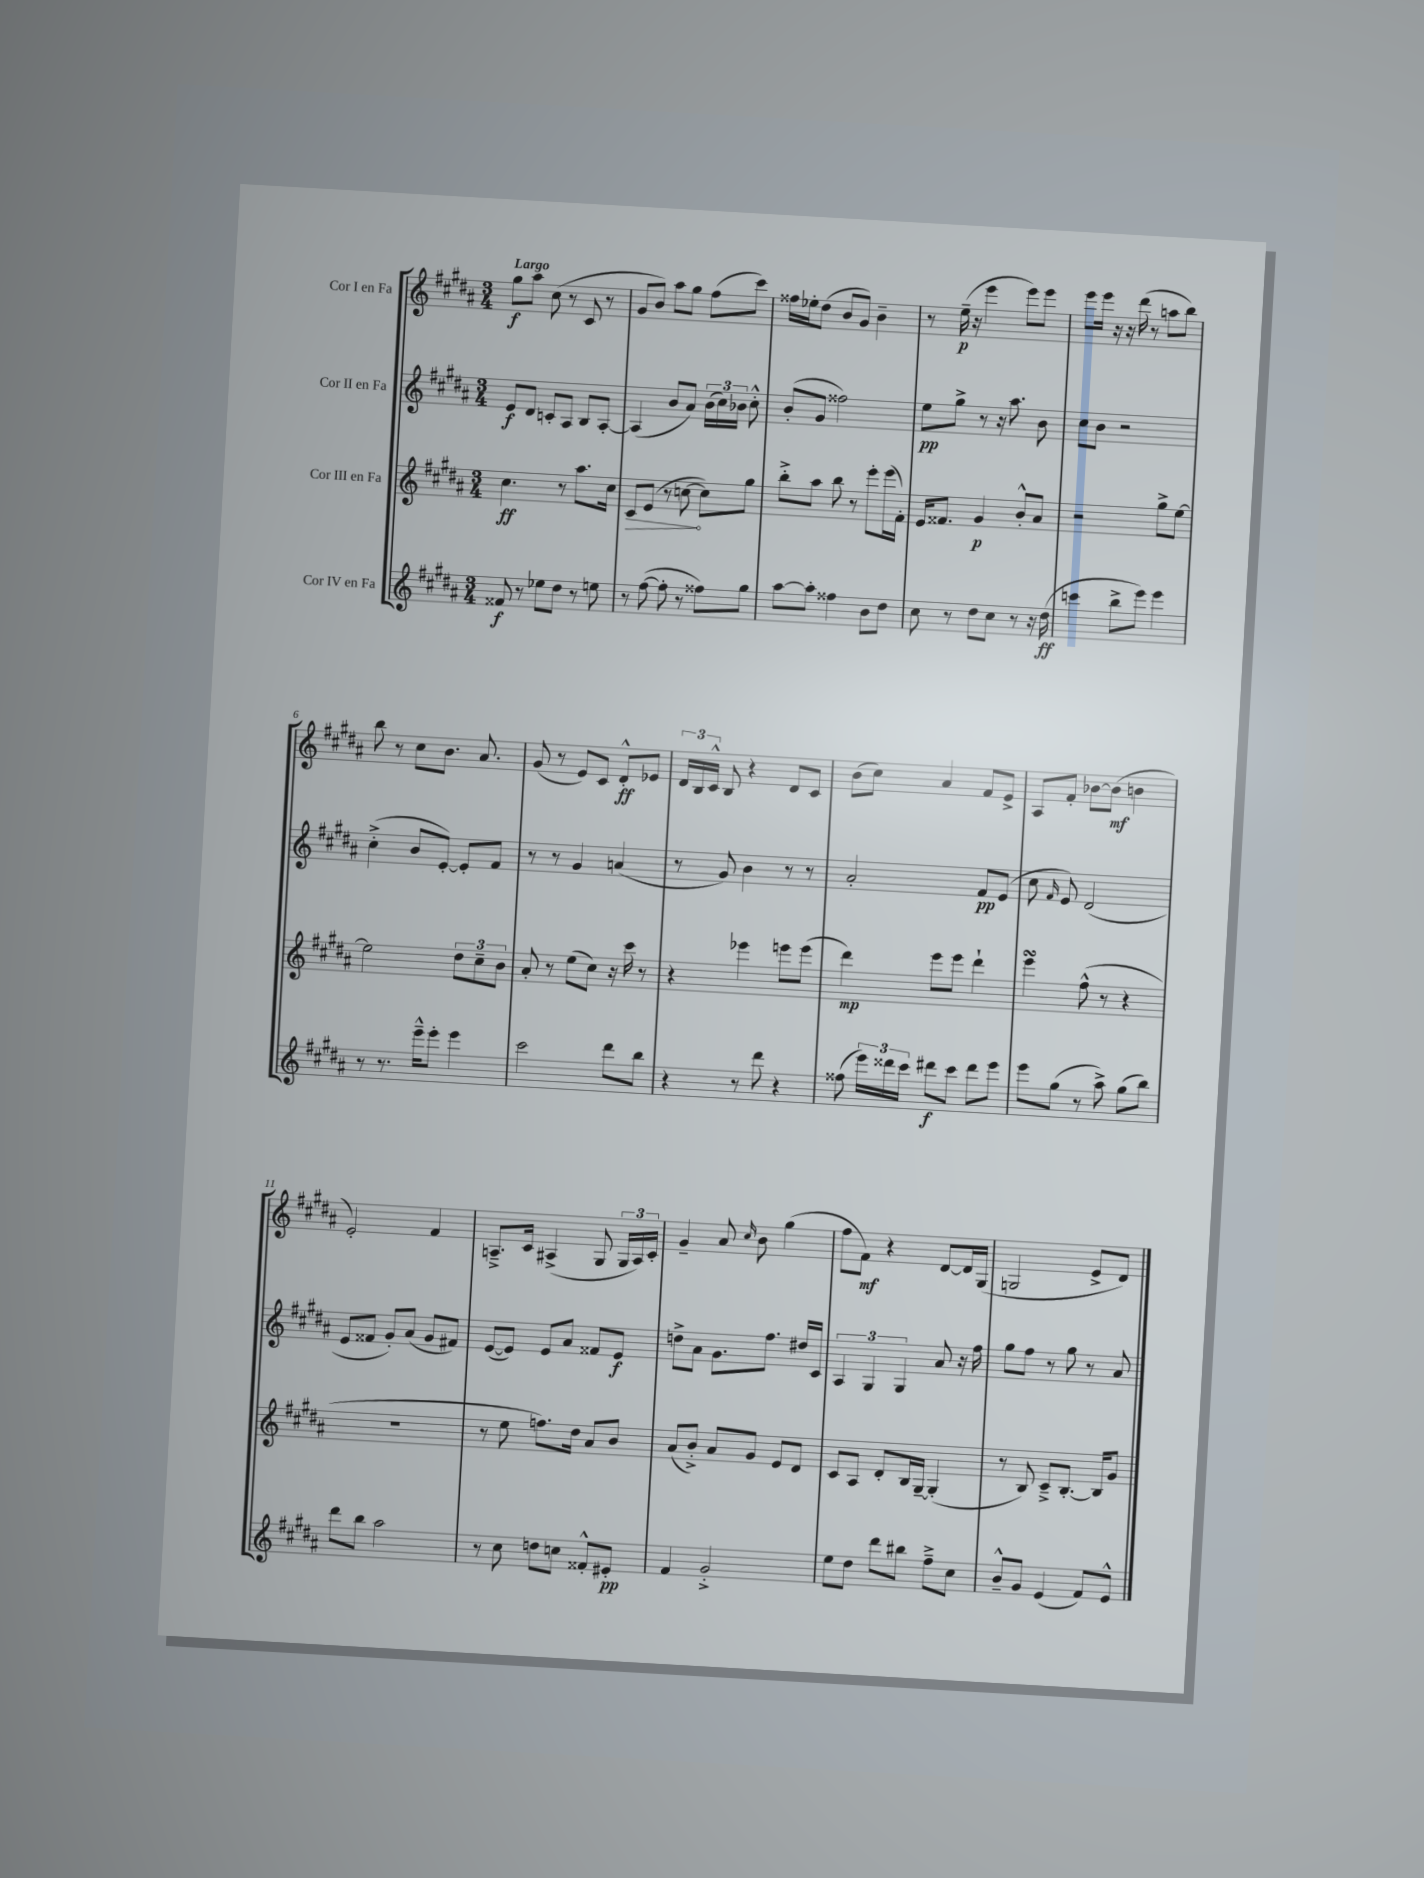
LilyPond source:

<<
\new StaffGroup <<
\new Staff = "s0" \with { instrumentName = "Cor I en Fa" } {
    \clef treble \key b \major \numericTimeSignature \time 3/4 \tempo "Largo"
    \autoBeamOff gis''8[\f ais''8] cis''8( r8 cis'8 r8 |
    gis'8[ b'8]) ais''8[ gis''8] fis''8[( cis'''8]) |
    fisis''16[ ees''16-. dis''8]( b'8[ gis'8]) b'4-- |
    r8 e''16--\p( r16 e'''4 e'''8[) e'''8] |
    e'''8[ e'''16] r16 r16 dis'''16( r8 a''8[ b''8]) |
    b''8 r8 cis''8[ b'8.] ais'8. |
    gis'8( r8 e'8[) cis'8] dis'8[-.-^\ff ees'8] |
    \tuplet 3/2 { dis'16[ b16 cis'16]-^ } b8 r4 dis'8[ cis'8] |
    b'8[( cis''8]) ais'4 fis'8[ e'8]-> |
    ais8[ fis'8]-. bes'8[~ bes'8]\mf( b'4 |
    e'2-.) fis'4 |
    a8.[---> cis'16] ais4->( gis8 \tuplet 3/2 { gis16[ ais16) cis'16]-. } |
    gis'4-- ais'8 \grace { cis''16 } b'8 gis''4( |
    fis''8[ fis'8]\mf) r4 dis'8[~ dis'16 gis16]( |
    g2 e'8[-> dis'8]) \bar "|." |
}
\new Staff = "s1" \with { instrumentName = "Cor II en Fa" } {
    \clef treble \key b \major \numericTimeSignature \time 3/4
    \autoBeamOff e'8[\f dis'8] c'8[-. ais8] b8[ ais8]~-. |
    ais4( b'8[ ais'8]) \tuplet 3/2 { b'16[( cis''16) bes'16] } cis''8-.-^ |
    b'8[-.( gis'8] fisis''2) |
    e''8[\pp gis''8]-> r8 r16 ais''8. b'8 |
    cis''8[ b'8] r2 |
    cis''4-.->( b'8[ e'8]~-.) e'8[-. fis'8] |
    r8 r8 gis'4 a'4( |
    r8 gis'8) b'4 r8 r8 |
    ais'2-. fis'8[\pp e'8]( |
    cis''8 \grace { fis'16 } e'8) dis'2( |
    e'8[ fisis'8] gis'8[-.) ais'8]( gis'8[ fis'8]) |
    e'8[~( e'8]) e'8[ ais'8] fisis'8[ e'8]\f |
    d''8[-> ais'8] gis'8.[ fis''8.] dis''16[ cis'16] |
    \tuplet 3/2 { ais4 gis4 gis4 } ais'8 r16 fis''16 |
    gis''8[ fis''8] r8 gis''8 r8 ais'8 \bar "|." |
}
\new Staff = "s2" \with { instrumentName = "Cor III en Fa" } {
    \clef treble \key b \major \numericTimeSignature \time 3/4
    \autoBeamOff cis''4.\ff r8 ais''8.[ cis''16] |
    \once \override Hairpin.circled-tip = ##t cis'8[\> e'8]( r8 c''8~\! c''8[) gis''8] |
    b''8[-.-> ais''8] b''8 r8 e'''8[-. e'''16( fis'16]-.) |
    e'16[ fisis'8.] gis'4\p b'8[-.-^ ais'8] |
    r2 gis''8[-> e''8]~ |
    e''2 \tuplet 3/2 { dis''8[ cis''8-- b'8] } |
    ais'8-. r8 e''8[( cis''8]) r16 cis'''16 r8 |
    r4 ees'''4 e'''8[ e'''8]( |
    dis'''4\mp) e'''8[ e'''8] dis'''4-! |
    e'''4\turn fis''8-^( r8 r4 |
    R2. |
    r8 e''8 f''8.[) dis''16] ais'8[ b'8] |
    ais'8[( b'8]-.->) ais'8[ gis'8] e'8[ dis'8] |
    cis'8[ ais8] dis'8[-. b16 gis16]~-- gis4-.( |
    r8 b8) cis'8[---> b8.]~-. b16[ gis'8] \bar "|." |
}
\new Staff = "s3" \with { instrumentName = "Cor IV en Fa" } {
    \clef treble \key b \major \numericTimeSignature \time 3/4
    \autoBeamOff fisis'8\f r8 ees''8[ dis''8] r8 e''8 |
    r8 fis''8~( fis''8-. r8 fisis''8[) gis''8] |
    ais''8[~ ais''8]-. fisis''4 b'8[ dis''8] |
    cis''8 r8 dis''8[ cis''8] r8 r16 dis''16\ff( |
    c'''4 b''8[-> e'''8]) e'''4 |
    r8 r8. e'''16[---^ e'''8]-. e'''4 |
    cis'''2 dis'''8[ b''8] |
    r4 r8 dis'''8 r4 |
    fisis''8( \tuplet 3/2 { e'''16[) disis'''16 cis'''16] } dis'''8[\f cis'''8] dis'''8[ e'''8] |
    e'''8[ gis''8]( r8 ais''8->) gis''8[( b''8]) |
    dis'''8[ b''8] ais''2 |
    r8 cis''8 d''8[ c''8] fisis'8[-.-^ eis'8]-.\pp |
    fis'4 gis'2-.-> |
    e''8[ dis''8] dis'''8[ bis''8] fis''8[---> cis''8] |
    b'8[---^ gis'8] e'4( fis'8[) e'8]-^ \bar "|." |
}
>>
>>
